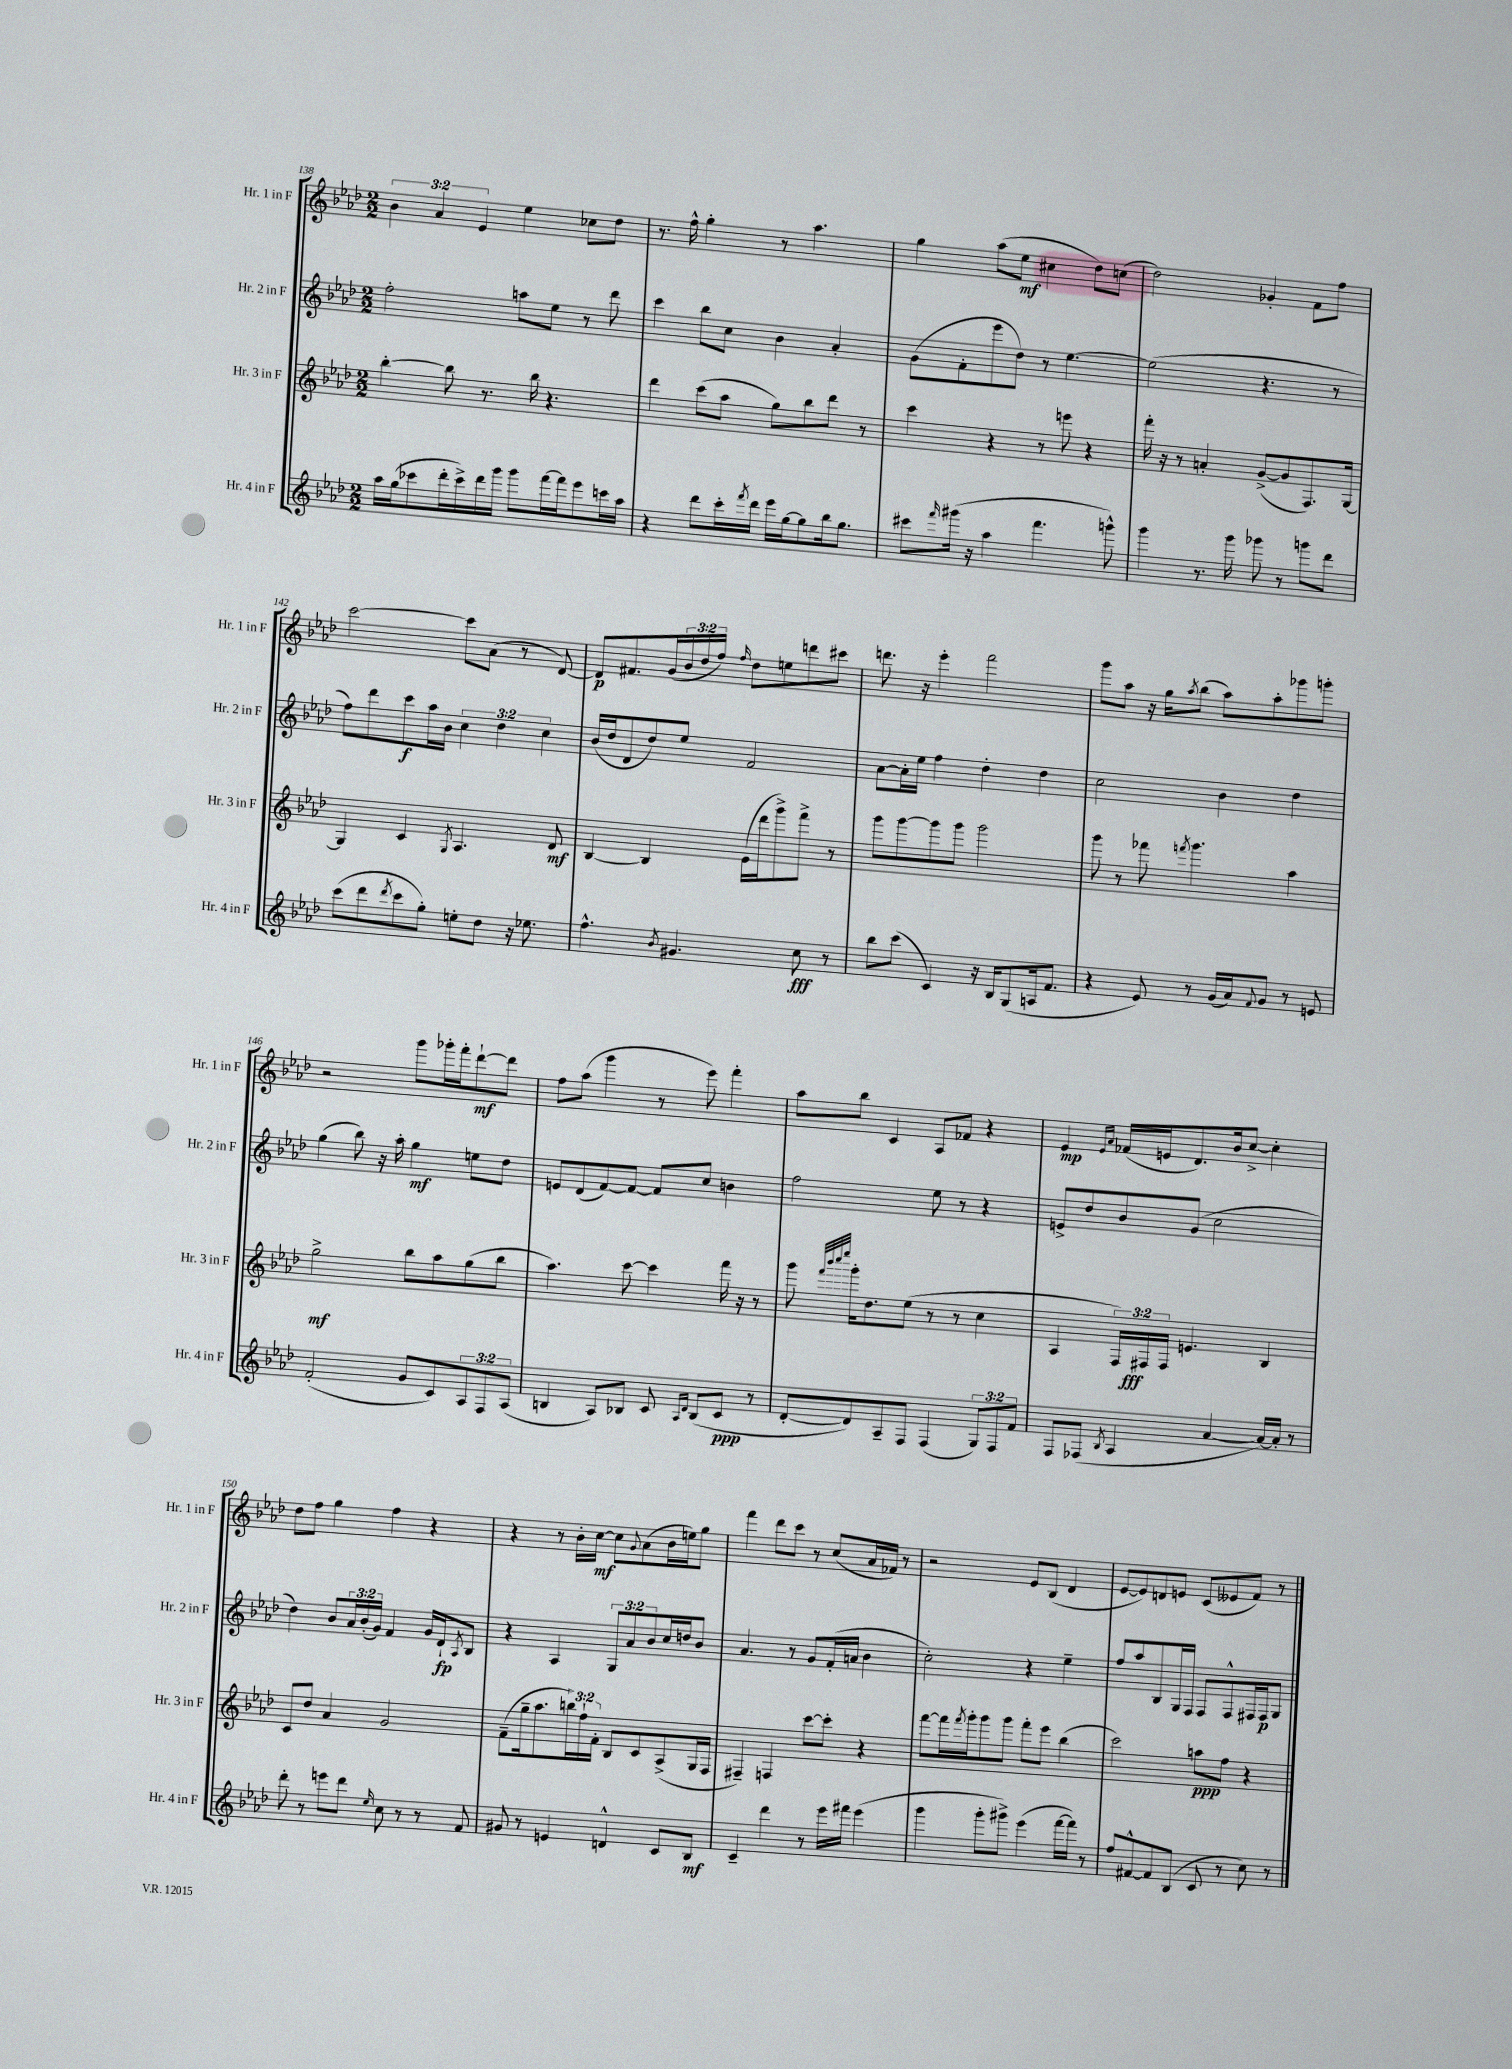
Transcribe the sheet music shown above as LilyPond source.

<<
\new StaffGroup <<
\new Staff = "s0" \with { instrumentName = "Hr. 1 in F" shortInstrumentName = "Hr. 1 in F" } {
    \clef treble \key aes \major \numericTimeSignature \time 2/2 \override Staff.TupletNumber.text = #tuplet-number::calc-fraction-text
    \tuplet 3/2 { bes'4 aes'4 ees'4 } ees''4 ces''8 des''8 |
    r8. f''16-^ g''4-. r8 aes''4. |
    g''4 aes''8( ees''8\mf cis''4 des''8) c''8( |
    des''2) ges'4-. f'8 f''8 |
    c'''2~ c'''8 aes'8( r8 des'8~) |
    des'8\p fis'8. g'16( \tuplet 3/2 { bes'16 des''16 f''16) } \grace { f''16 } des''8 e''8 d'''8 cis'''8 |
    d'''8. r16 ees'''4-. f'''2 |
    g'''8 aes''8 r16 g''16 \acciaccatura { aes''8 } bes''8( aes''8) aes''8-. ges'''8 g'''8-. |
    r2 g'''8 ges'''16-. f'''16-. des'''8~-!\mf des'''8 |
    f''8 aes''8( g'''4 r8 ees'''8) f'''4-. |
    aes''8 bes''8 c'4 aes8 fes'8 r4 |
    ees'4\mp \grace { ees'16 aes'16 } fes'16( e'16 des'8.) bes'16 c''8~-> c''4-. |
    des''8 f''8 g''4 f''4 r4 |
    r4 r8 bes'16-. c''16~\mf c''8 \appoggiatura { g'8 } aes'8( bes'16 e''16) g''8 |
    f'''4 des'''8 c'''8 r8 c''8( aes'16 fes'16) r8 |
    r2 ees'8 bes8( des'4 |
    ees'8~ ees'8) d'8 e'8 c'8( eeses'8 f'8) r8 \bar "|." |
}
\new Staff = "s1" \with { instrumentName = "Hr. 2 in F" shortInstrumentName = "Hr. 2 in F" } {
    \clef treble \key aes \major \numericTimeSignature \time 2/2 \override Staff.TupletNumber.text = #tuplet-number::calc-fraction-text
    f''2-. a''8 ees''8 r8 des'''8 |
    c'''4 bes''8 c''8 bes'4 aes'4-. |
    g'8( f'8-. ees'''8 des''8) r8 ees''4.~ |
    ees''2( r4. r8 |
    f''8) des'''8 c'''8\f aes''16 bes'16 \tuplet 3/2 { c''4 des''4 c''4 } |
    bes'16( des''16 des'8 des''8) ees''8 f'2 |
    aes'8~ aes'16-. ees''16 f''4 des''4-. des''4 |
    c''2 bes'4 des''4 |
    g''4( bes''8) r16 aes''16-. g''4\mf e''8 des''8 |
    e'8 des'8( f'8~) f'8~ f'8 c''8 b'4 |
    f''2 ees''8 r8 r4 |
    e'8-> des''8 bes'8 g'8( c''2 |
    des''4) bes'8 \tuplet 3/2 { aes'16 bes'16-.( g'16) } f'4 g'16 des'16-!\fp \acciaccatura { aes8 } bes8 |
    r4 aes4 \tuplet 3/2 { g8 aes'8 bes'8 } c''16 d''16 bes'8 |
    aes'4. r8 g'8 f'16-.( a'16 bes'4 |
    c''2-.) r4 ees''4-- |
    f''8 aes''8 bes8 g16 f16 f8 f8-^ fis16 fis16\p g8 \bar "|." |
}
\new Staff = "s2" \with { instrumentName = "Hr. 3 in F" shortInstrumentName = "Hr. 3 in F" } {
    \clef treble \key aes \major \numericTimeSignature \time 2/2 \override Staff.TupletNumber.text = #tuplet-number::calc-fraction-text
    bes''4~-. bes''8 r8. bes''16 r4. |
    des'''4 c'''8( aes''8 g''8) bes''8 des'''8 r8 |
    c'''4 r4 r8 e'''8 r4 |
    f'''16-. r16 r8 a'4-. g'8~->( g'8 f8.) g16~ |
    g4 c'4 \acciaccatura { g8 } aes4. des'8\mf |
    bes4~ bes4 ees'16( des'''16 g'''8->) f'''8-> r8 |
    g'''8 g'''8~ g'''8 g'''8 g'''2 |
    g'''8 r8 fes'''8 \acciaccatura { f'''8 } g'''4. aes''4 |
    g''2->\mf bes''8 aes''8 g''8( bes''8 |
    aes''4.) c'''8~ c'''4 f'''16 r16 r8 |
    g'''8 \grace { f'''32 bes'''32 c''''32 ees''''32 } g'''16-. des''8. ees''8( r8 r8 c''4 |
    aes4 \tuplet 3/2 { f16) fis16\fff fis16 } e'4. bes4 |
    c'8 des''8 aes'4 g'2 |
    f'8--( g''16-- aes''8. \tuplet 3/2 { b''16) f''16-! f'16-. } bes8 c'8 aes8->( g16 f16 |
    fis4--) f4 c'''8~ c'''8-. r4 |
    f'''8~ f'''16 \acciaccatura { f'''8 } g'''16-. g'''8 g'''8 f'''8-. ees'''8 bes''4( |
    c'''2) a''8\ppp f''8 r4 \bar "|." |
}
\new Staff = "s3" \with { instrumentName = "Hr. 4 in F" shortInstrumentName = "Hr. 4 in F" } {
    \clef treble \key aes \major \numericTimeSignature \time 2/2 \override Staff.TupletNumber.text = #tuplet-number::calc-fraction-text
    aes''16 g''16( ces'''8 des'''16-. ces'''16->) des'''16 g'''16 g'''8 f'''16~ f'''16 ees'''8 c'''16 aes''16 |
    r4 des'''8 c'''16-. \acciaccatura { f'''8 } des'''16 ees'''16 g''16~ g''8 bes''16 g''8. |
    cis'''8 \grace { f'''16 } gis'''16( r16 aes''4 f'''4. g'''8-^) |
    g'''4 r8. g'''16 ges'''8 r8 g'''8 des'''8 |
    c'''8( des'''8 \acciaccatura { des'''8 } c'''8 g''8-.) e''8-. des''8 r16 ees''8. |
    f''4.-^ \acciaccatura { bes'8 } gis'4. c''8\fff r8 |
    bes''8 c'''8( c'4) r16 bes16 g8( a16 f'8. |
    r4 ees'8) r8 g'16( aes'16) \appoggiatura { f'8 } g'8 r8 e'8 |
    f'2-.( g'8 c'8) \tuplet 3/2 { aes8 f8 aes8( } |
    b4 aes8) bes8 c'8 \grace { aes16 des'16 } bes8( c'8\ppp r8 |
    des'8~-. des'8) aes8-- f8 f4( \tuplet 3/2 { g8) f8 f'8 } |
    f8 fes8( \acciaccatura { bes8 } aes4 aes'4~ aes'16~) aes'16-. r8 |
    des'''8-. r8 e'''8 des'''8 \grace { ees''16 } c''8 r8 r8 f'8 |
    gis'8 r8 e'4 d'4-^ c'8 bes8\mf |
    c'4-- des'''4 r8 ees'''16 fis'''16 ees'''4( |
    g'''4 g'''8-. gis'''8->) ees'''4( f'''16~ f'''16) r8 |
    f''8 fis'8~-^ fis'8 bes8( c'8 r8 c''8) r8 \bar "|." |
}
>>
>>
\layout { \context { \Score currentBarNumber = #138 } }
